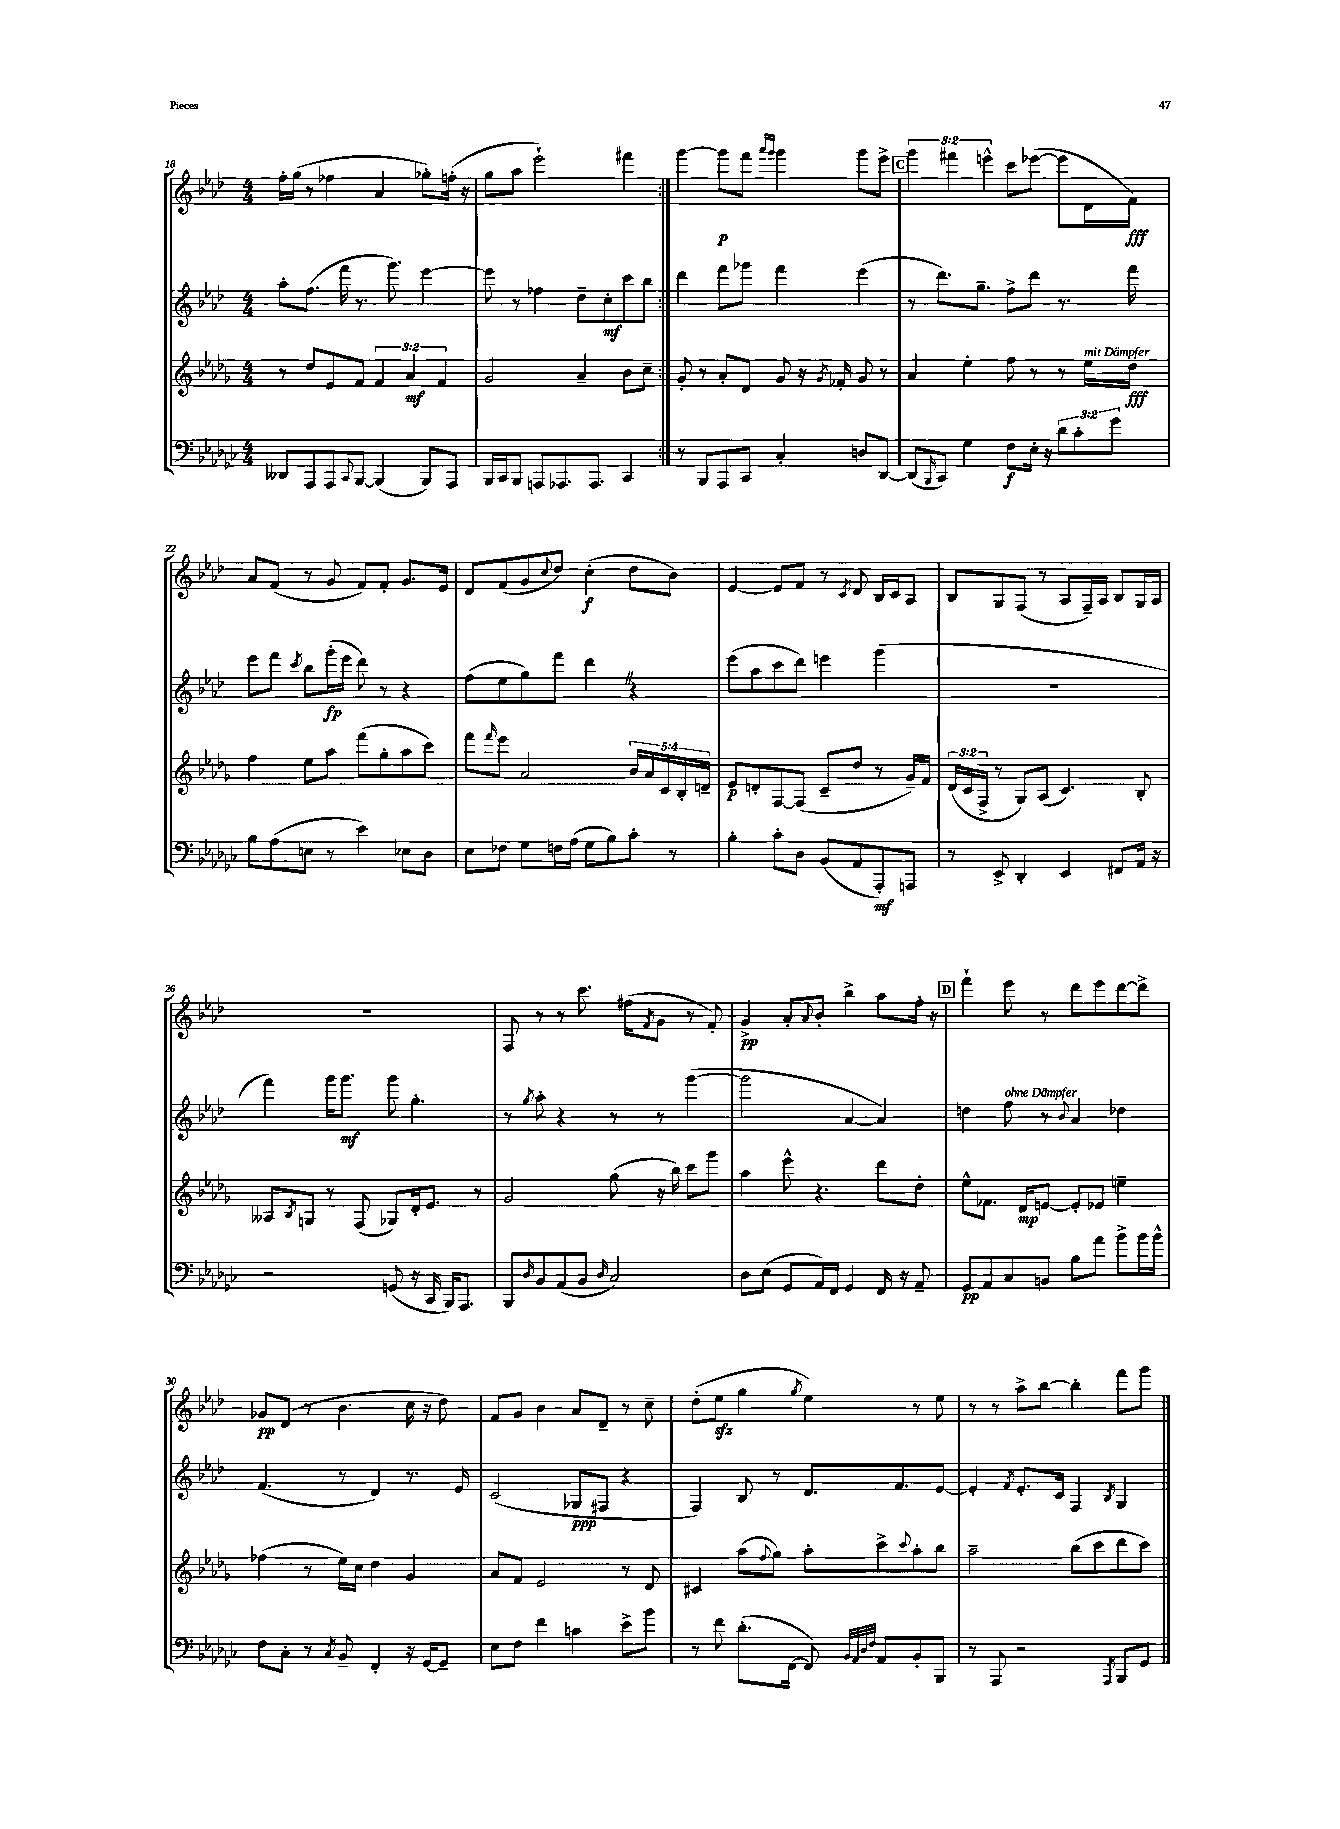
<<
\new StaffGroup <<
\new Staff = "s0" {
    \clef treble \key aes \major \numericTimeSignature \time 4/4 \override Staff.TupletNumber.text = #tuplet-number::calc-fraction-text
    \repeat volta 2 { f''16-. g''16( r8 fes''4 aes'4 ges''8-.) f''16-.( r16 |
    g''8 aes''8 ees'''2-!) fis'''4 | }
    g'''4~ g'''8\p f'''8 \grace { aes'''16 g'''16 } g'''4 g'''8 ees'''8-> |
    \mark \markup { \box "C" } \tuplet 3/2 { g'''4 fis'''4 e'''4-^ } c'''8 ees'''8~( ees'''8 des'16 f'16\fff) |
    aes'8 f'8( r8 g'8 f'8) f'8-. g'8. ees'16 |
    des'8 f'8( g'8 \appoggiatura { c''8 } des''8) c''4-.\f( des''8 bes'8) |
    ees'4~ ees'8 f'8 r8 \acciaccatura { c'8 } des'8 bes16 c'16 aes8 |
    bes8 g8 f8( r8 aes8 f16--) aes16 bes8 g16 aes16 |
    R1 |
    f8 r8 r8 c'''8. fis''16( \acciaccatura { f'8 } g'8 r8 f'8-.) |
    g'4->\pp aes'8-. \appoggiatura { aes'8 } bes'8-. bes''4-> aes''8 f''16-. r16 |
    \mark \markup { \box "D" } f'''4-! ees'''8 r8 des'''8 ees'''8 des'''8~ des'''8-> |
    ges'8\pp des'8( r8 bes'4. c''16 r16 des''8) |
    f'8 g'8 bes'4 aes'8 des'8-- r8 c''8-- |
    des''8-.( ees''8\sfz g''4 \acciaccatura { g''8 } ees''4) r8 ees''8 |
    r8 r8 aes''8-> bes''8~ bes''4-. f'''8 g'''8 \bar "|." |
}
\new Staff = "s1" {
    \clef treble \key aes \major \numericTimeSignature \time 4/4
    \repeat volta 2 { aes''8-. f''8.( f'''16 r8. g'''8.) ees'''4~ |
    ees'''8 r8 fes''4 des''8-- c''8-.\mf c'''8 bes''8 | }
    des'''4 f'''8 ges'''8 f'''4 ees'''4( |
    \mark \markup { \box "C" } r8 des'''8.) g''8.-- f''8-> des'''8 r8. f'''16 |
    ees'''8 f'''8 \acciaccatura { c'''8 } bes''8 g'''16-.\fp( ees'''16 des'''8) r8 r4 |
    f''8( ees''8 g''8) f'''8 des'''4 \once \override BreathingSign.text = \markup { \musicglyph "scripts.caesura.straight" } \breathe r4 |
    ees'''8( aes''8 c'''8 des'''8) e'''4 g'''4( |
    R1 |
    f'''4) g'''16 g'''8.\mf g'''8 g''4.-. |
    r8 \acciaccatura { g''8 } aes''8-. r4 r8 r8 g'''4~( |
    g'''2 aes'4~ aes'4) |
    \mark \markup { \box "D" } d''4 f''8^\markup { \italic "ohne Dämpfer" } r8 \appoggiatura { bes'8 } aes'4 des''4 |
    f'4.( r8 des'4) r8. ees'16 |
    c'2( ges8\ppp fis8 r4 |
    f4) bes8 r8 des'8. f'8. ees'8~ |
    ees'4-. \acciaccatura { f'8 } ees'8.-. c'16 f4 \acciaccatura { bes8 } g4 \bar "|." |
}
\new Staff = "s2" {
    \clef treble \key des \major \numericTimeSignature \time 4/4 \override Staff.TupletNumber.text = #tuplet-number::calc-fraction-text
    \repeat volta 2 { r8 des''8 ees'8 f'8 \tuplet 3/2 { f'4 aes'4\mf f'4 } |
    ges'2 aes'4-- bes'8 c''8-- | }
    ges'8-. r8 aes'8-. des'8 ges'8 r16 \acciaccatura { ges'8 } fes'16-. ges'8 r8 |
    \mark \markup { \box "C" } aes'4 ees''4-. f''8 r8 r8 ees''16^\markup { \italic "mit Dämpfer" } des''16\fff |
    f''4 ees''8 aes''8 f'''8( ges''8-. aes''8 c'''8) |
    f'''8 \grace { f'''16 } ees'''8 aes'2 \tuplet 5/4 { bes'16 aes'16 c'16 bes16-. d'16-- } |
    ees'8\p d'8-. f8~ f8( c'8-- des''8 r8 ges'16--) f'16 |
    \tuplet 3/2 { des'16( c'16 f16-> } r8 ges8) aes8( c'4.) bes8-. |
    aeses8 \acciaccatura { bes8 } g8 r8 f8( ges8) des'16-. ees'8. r8 |
    ges'2 ges''8( r16 bes''16) c'''8 ges'''8 |
    aes''4 ees'''8-^ r4. des'''8 des''8-. |
    \mark \markup { \box "D" } ees''8-^ fes'8. des'16\mp e'8~ e'8-. ees'8 e''4-- |
    fes''4( r8 ees''16) c''16 des''4 ges'4 |
    aes'8 f'8 ees'2 r8 des'8 |
    cis'4 aes''8( \appoggiatura { f''8 } ges''8) aes''8-. c'''8-> \appoggiatura { c'''8 } aes''8-. bes''8 |
    aes''2-- bes''8( c'''8 des'''8 c'''8) \bar "|." |
}
\new Staff = "s3" {
    \clef bass \key ges \major \numericTimeSignature \time 4/4 \override Staff.TupletNumber.text = #tuplet-number::calc-fraction-text
    \repeat volta 2 { deses,8 aes,,8 aes,,8 \appoggiatura { ces,8 } bes,,8~ bes,,4( bes,,8) aes,,8 |
    bes,,16 ces,16 bes,,8 a,,8 aes,,8. aes,,8. ces,4 | }
    r8 bes,,8 aes,,8 ces,8 ces4-. d8 des,8~ |
    \mark \markup { \box "C" } des,8( \grace { bes,,16 } ces,8) ges4 f8\f ees16-. r16 \tuplet 3/2 { des'8 ces'8-. ges'8 } |
    bes8 aes8( e8 r8 ees'4) ees8 des8 |
    ees8 fes8 ges8 f16 aes16( ges8 bes8) ces'8-. r8 |
    bes4-. ces'8-. des8 bes,8( aes,8 aes,,8-.\mf) a,,8 |
    r8 ees,8-> des,4-. ees,4 fis,8 aes,16 r16 |
    r2 g,8( r16 ces,16 bes,,16) aes,,8. |
    bes,,8 \grace { des16 } bes,8 aes,8( bes,8 \grace { des16 } ces2) |
    des8 ees8( ges,8 aes,16) f,16 ges,4 f,16 r16 aes,8-- |
    \mark \markup { \box "D" } ges,8\pp aes,8 ces8 b,8 bes8 aes'8 bes'8-> bes'16 bes'16-^ |
    f8 ces8-. r8 \acciaccatura { ces8 } bes,8-- f,4-. r16 ges,16~ ges,8-- |
    ees8 f8 f'4 c'4 ees'8-> bes'8 |
    r8 f'8 des'8.-.( f,16~ f,8) \grace { bes,32 aes,32 des32 f32 } aes,8 bes,8-. bes,,8 |
    r8 aes,,8 r2 \acciaccatura { aes,,8 } bes,,8 ges,8 \bar "|." |
}
>>
>>
\layout { \context { \Score currentBarNumber = #18 } }
